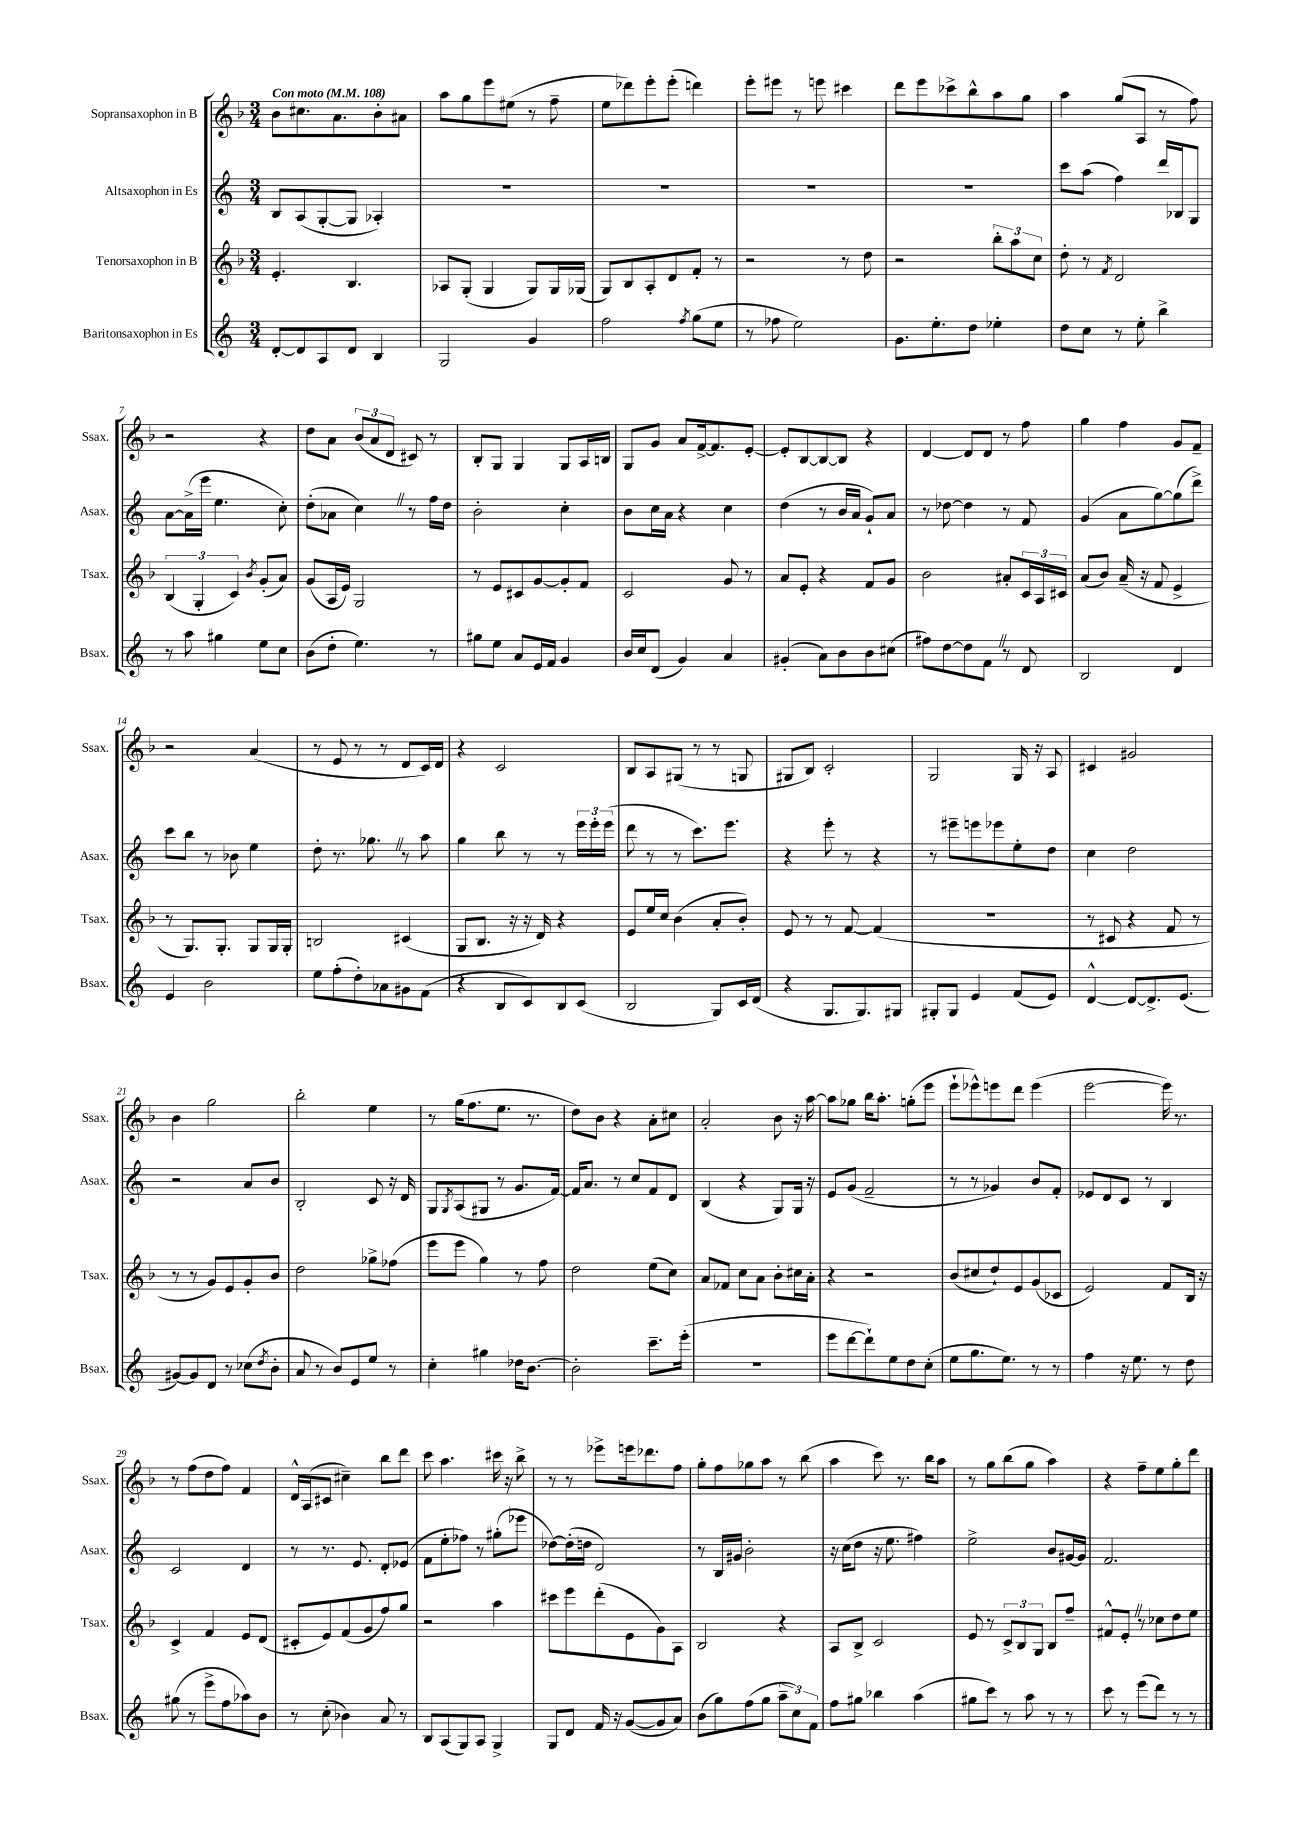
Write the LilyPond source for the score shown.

<<
\new StaffGroup <<
\new Staff = "s0" \with { instrumentName = "Sopransaxophon in B" shortInstrumentName = "Ssax." } {
    \clef treble \key f \major \numericTimeSignature \time 3/4 \tempo "Con moto" 4 = 108
    bes'8 cis''8. a'8. bes'8-. ais'8 |
    a''8 g''8 e'''8 eis''8( r8 f''8-- |
    e''8 des'''8) e'''8-. e'''8-.( d'''4) |
    e'''8-. eis'''8 r8 e'''8 cis'''4 |
    d'''8 e'''8 ces'''8-> bes''8-^ a''8 g''8 |
    a''4 g''8( a8 r8 f''8) |
    r2 r4 |
    d''8 a'8 \tuplet 3/2 { bes'8( a'8 d'8 } cis'8) r8 |
    bes8-. g8 g4 g8 a16 b16 |
    g8 g'8 a'8 f'16~-> f'8. e'8~-. |
    e'8-. bes8~ bes8~ bes8 r4 |
    d'4~ d'8 d'8 r8 f''8 |
    g''4 f''4 g'8 f'8-- |
    r2 a'4( |
    r8 e'8 r8 r8 d'8 c'16) d'16 |
    r4 c'2 |
    bes8 a8 gis8( r8 r8 g8 |
    gis8 bes8) c'2-. |
    g2 g16 r16 a8 |
    cis'4 gis'2 |
    bes'4 g''2 |
    bes''2-. e''4 |
    r8 g''16( f''8. e''8. r8. |
    d''8) bes'8 r4 a'8-. cis''8 |
    a'2-. bes'8 r16 a''16~ |
    a''8 ges''8 bes''16 a''8.-. g''8-.( e'''8 |
    e'''8-! ees'''8-^) e'''8 d'''8 e'''4( |
    e'''2~ e'''16) r8. |
    r8 f''8( d''8 f''8) f'4 |
    d'16-^ a16( cis'8 cis''4--) bes''8 d'''8 |
    c'''8 a''4. cis'''16 r16 bes''8-> |
    r8 r8 ees'''8-> e'''16 des'''8. f''8 |
    g''8-. f''8 ges''8 a''8 r8 bes''8( |
    a''4 c'''8) r8. bes''16 a''8 |
    r8 g''8 bes''8( g''8 a''4) |
    r4 f''8-- e''8 g''8-. d'''8 \bar "|." |
}
\new Staff = "s1" \with { instrumentName = "Altsaxophon in Es" shortInstrumentName = "Asax." } {
    \clef treble \key c \major \numericTimeSignature \time 3/4
    b8 a8( g8~-. g8 aes4-.) |
    R2. |
    R2. |
    R2. |
    R2. |
    c'''8 a''8( f''4) d'''16 bes16 g8 |
    a'8~ a'16->( e'''16 e''4. c''8-.) |
    d''8-.( aes'8 c''4) \once \override BreathingSign.text = \markup { \musicglyph "scripts.caesura.straight" } \breathe r8 f''16 d''16 |
    b'2-. c''4-. |
    b'8 c''16 a'16 r4 c''4 |
    d''4( r8 b'16 a'16 g'8-!) a'8 |
    r8 des''8~ des''4 r8 f'8 |
    g'4( a'8 g''8~) g''8( d'''8->) |
    c'''8 b''8 r8 bes'8 e''4 |
    d''8-. r8. ges''8. \once \override BreathingSign.text = \markup { \musicglyph "scripts.caesura.straight" } \breathe r8 a''8 |
    g''4 b''8 r8 r8 \tuplet 3/2 { e'''16 e'''16-. e'''16( } |
    d'''8 r8 r8 c'''8.) e'''8. |
    r4 e'''8-. r8 r4 |
    r8 eis'''8-- e'''8 ees'''8 e''8-. d''8 |
    c''4 d''2 |
    r2 a'8 b'8 |
    b2-. c'8 r16 d'16 |
    g8 \acciaccatura { g8 } a8( gis8 r8 g'8. f'16~) |
    f'16 a'8. r8 c''8 f'8 d'8 |
    b4( r4 g8) g16 r16 |
    e'8 g'8( f'2-- |
    r8 r8 ges'4) b'8 f'8-. |
    ees'8 d'8 c'8 r8 b4 |
    c'2 d'4 |
    r8 r8. e'8. d'8-. ees'8( |
    f'8 e''8-. fes''8) r8 gis''8-.( ees'''8 |
    des''8~) des''16-.( d''16 d'2) |
    r8 b16 gis'16 b'2-. |
    r16 c''16( d''8 r16 e''8. fis''4) |
    e''2-> b'8 gis'16~ gis'16 |
    f'2. \bar "|." |
}
\new Staff = "s2" \with { instrumentName = "Tenorsaxophon in B" shortInstrumentName = "Tsax." } {
    \clef treble \key f \major \numericTimeSignature \time 3/4
    e'4.-. bes4. |
    aes8 g8-.( g4 g8) g16 ges16( |
    g8) bes8 a8-. d'8 f'8-. r8 |
    r2 r8 d''8 |
    r2 \tuplet 3/2 { bes''8-. a''8 c''8 } |
    d''8-. r8 \acciaccatura { f'8 } d'2 |
    \tuplet 3/2 { bes4( g4-. c'4) } \acciaccatura { bes'8 } g'8-.( a'8) |
    g'8( a16 e'16) g2 |
    r8 e'8 cis'8 g'8~ g'8-. f'8 |
    c'2 g'8 r8 |
    a'8 e'8-. r4 f'8 g'8 |
    bes'2 ais'8-. \tuplet 3/2 { c'16 a16 cis'16 } |
    a'8( bes'8) a'16--( r16 f'8 e'4-> |
    r8 g8.) g8.-. g8 g16 g16-. |
    b2 cis'4( |
    g8 bes8. r16 r16 d'16) r4 |
    e'8 e''16 c''16 bes'4( a'8-. bes'8-.) |
    e'8 r8 r8 f'8~ f'4( |
    R2. |
    r8 cis'8 r4 f'8 r8 |
    r8 r8 g'8) e'8 g'8-. bes'8 |
    d''2 ges''8-> fes''8( |
    e'''8 e'''8 g''4) r8 f''8 |
    d''2 e''8( c''8) |
    a'8 fes'8 c''8 a'8 bes'8-. cis''16 a'16-. |
    r4 r2 |
    bes'8( cis''8 d''8-!) e'8 g'8( ces'8 |
    e'2) f'8 bes16 r16 |
    c'4-> f'4 e'8 d'8( |
    cis'8-. e'8) f'8( g'8 f''8) g''8 |
    r2 a''4 |
    cis'''8 e'''8 d'''8-.( e'8 g'8) a8 |
    bes2 r4 |
    a8 bes8-> c'2 |
    e'8 r8 \tuplet 3/2 { c'8-> bes8 g8 } bes8 f''8-- |
    fis'8-^ e'8-. \once \override BreathingSign.text = \markup { \musicglyph "scripts.caesura.straight" } \breathe r8 ces''8 d''8 e''8 \bar "|." |
}
\new Staff = "s3" \with { instrumentName = "Baritonsaxophon in Es" shortInstrumentName = "Bsax." } {
    \clef treble \key c \major \numericTimeSignature \time 3/4
    d'8~-. d'8 a8 d'8 b4 |
    g2 g'4 |
    f''2 \acciaccatura { f''8 } g''8( e''8 |
    r8 fes''8 e''2) |
    g'8. e''8.-. d''8 ees''4-. |
    d''8 c''8 r8 e''8-. b''4-> |
    r8 a''8 gis''4 e''8 c''8 |
    b'8( d''8-. e''4.) r8 |
    gis''8 e''8 a'8 e'16 f'16 g'4 |
    b'16 c''16 d'8( g'4) a'4 |
    gis'4-.( a'8) b'8 b'8 cis''8( |
    fis''8) d''8~ d''8 f'8 \once \override BreathingSign.text = \markup { \musicglyph "scripts.caesura.straight" } \breathe r8 d'8 |
    b2 d'4 |
    e'4 b'2 |
    e''8 f''8-.( d''8-.) aes'8 gis'8 f'8( |
    r4 b8 c'8) b8 c'8( |
    b2 g8) c'16 d'16( |
    r4 g8. g8.) gis8 |
    gis8-. gis8 e'4 f'8( e'8) |
    d'4~-^ d'8~ d'8.-> e'8.( |
    gis'8~) gis'8 d'8 r8 ces''8( \acciaccatura { d''8 } b'8-. |
    a'8 r8 b'8) e'8 e''8 r8 |
    c''4-. gis''4 des''16 b'8.~ |
    b'2-. c'''8.-- e'''16-.( |
    R2. |
    e'''8 d'''8~ d'''8-!) e''8 d''8 c''8-.( |
    e''8 g''8. e''8.) r8 r8 |
    f''4 r16 e''8. r8 d''8 |
    gis''8( r8 e'''8-> f''8 aes''8) b'8 |
    r8 c''8-.( bes'4) a'8 r8 |
    b8 a8( g8) a8 g4-> |
    g8 d'8 f'16 r16 g'8~( g'8 a'8) |
    b'8( g''8) f''8( g''8 \tuplet 3/2 { a''8-- c''8) f'8 } |
    f''8 gis''8 bes''4 a''4( |
    gis''8 c'''8) r8 a''8 r8 r8 |
    c'''8 r8 e'''8( d'''8) r8 r8 \bar "|." |
}
>>
>>
